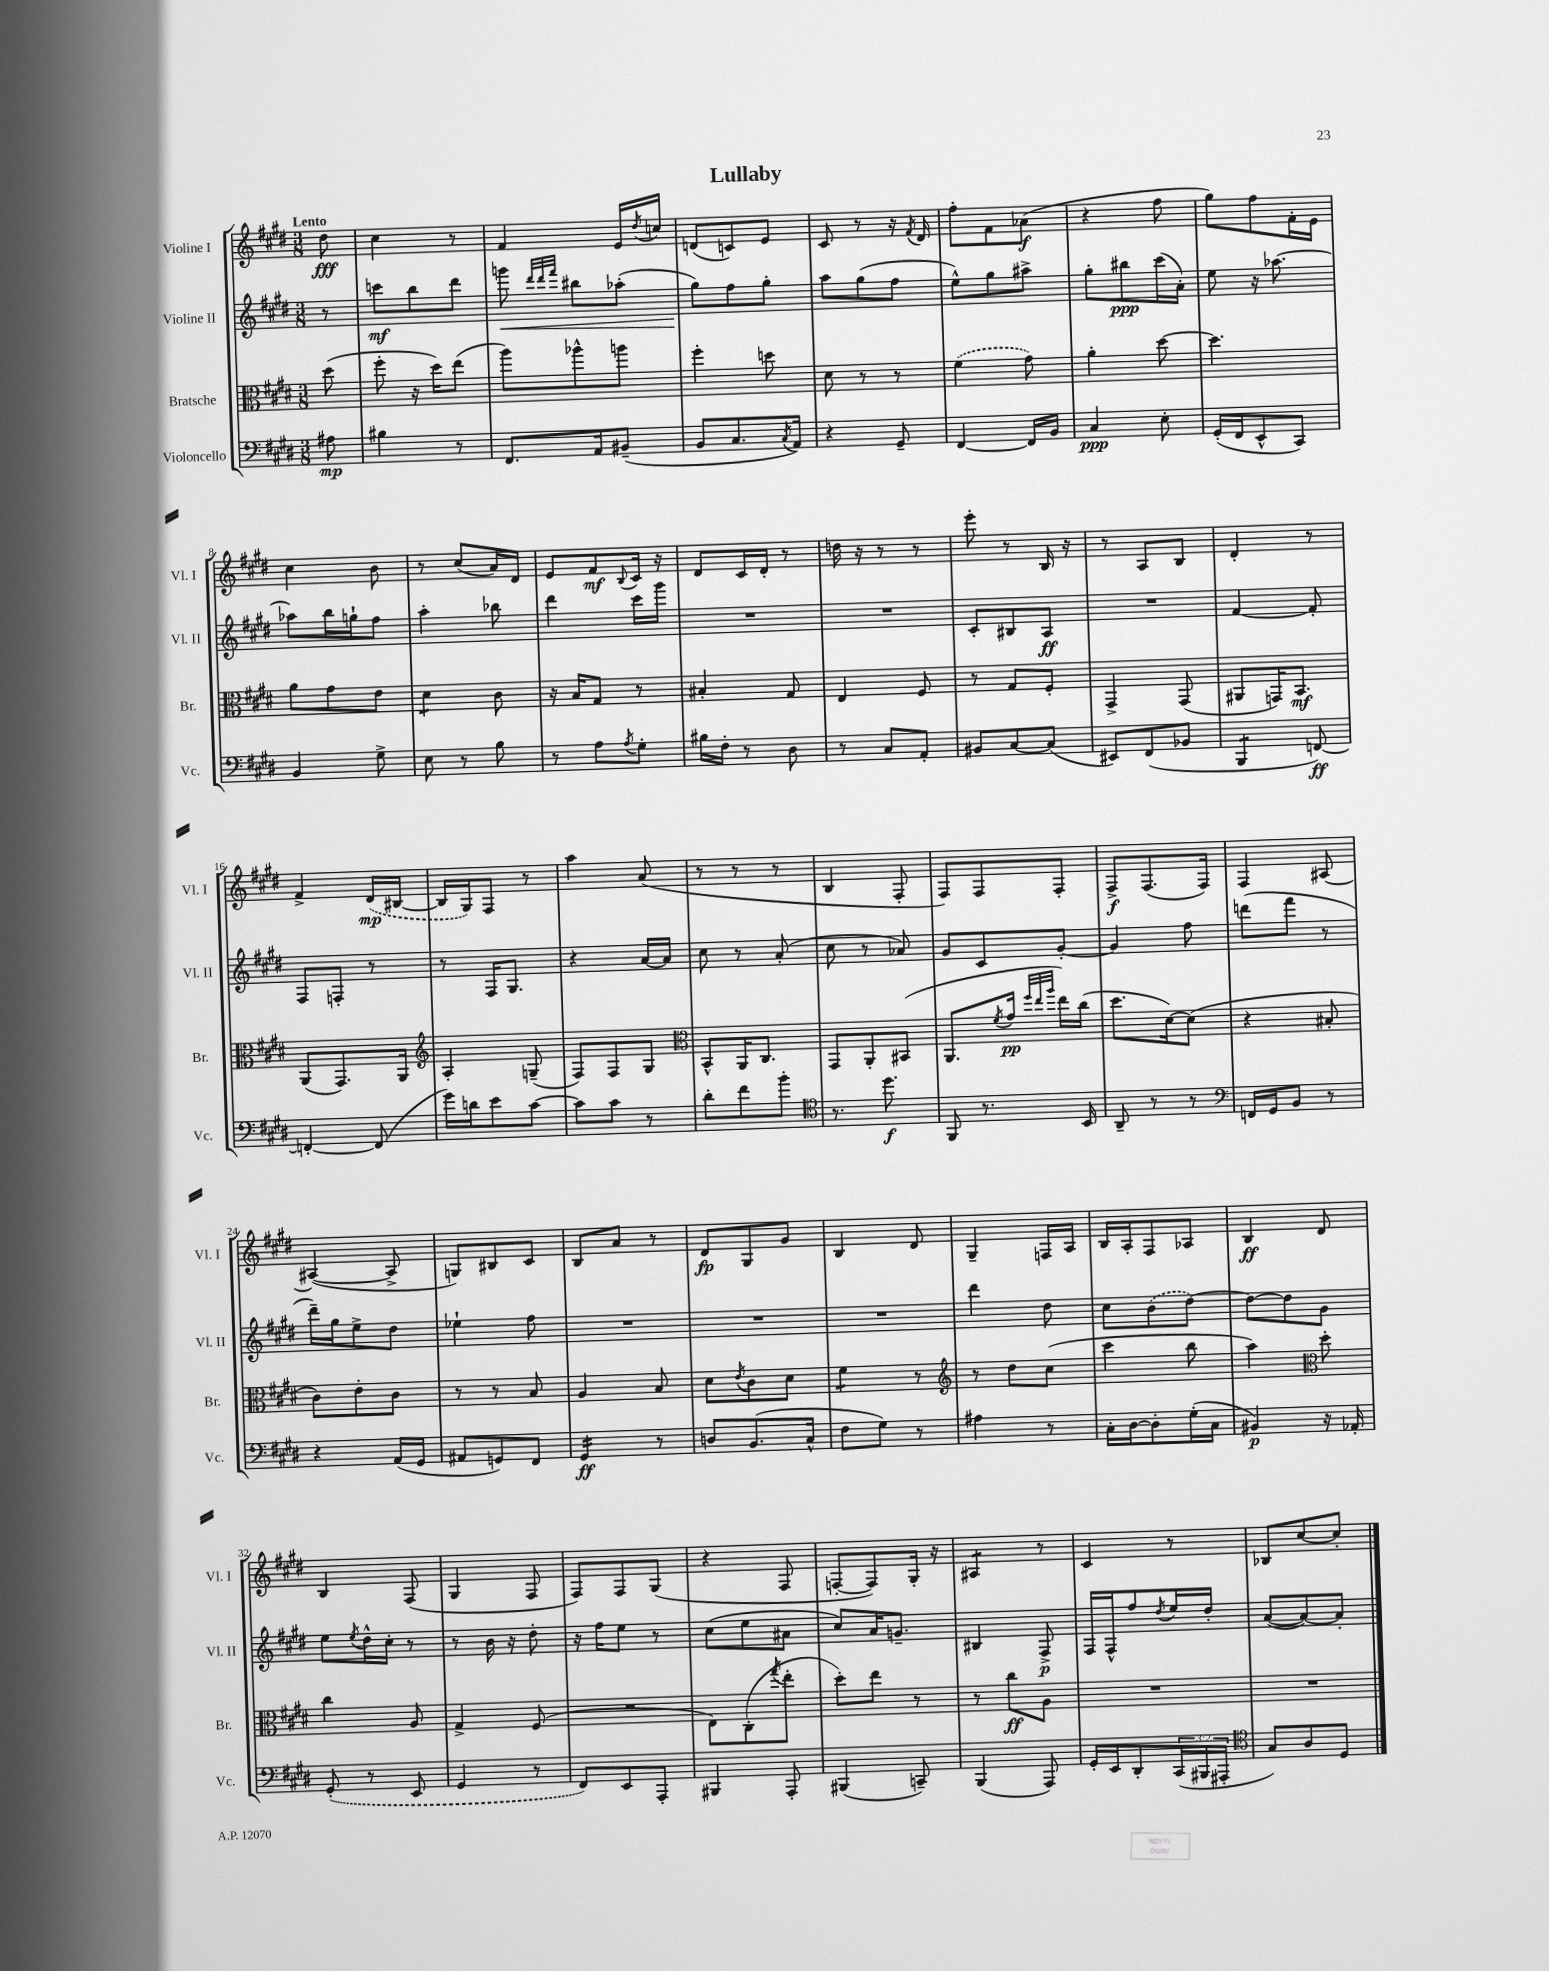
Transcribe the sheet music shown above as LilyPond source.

\header { title = "Lullaby" }
<<
\new StaffGroup <<
\new Staff = "s0" \with { instrumentName = "Violine I" shortInstrumentName = "Vl. I" } {
    \clef treble \key e \major \numericTimeSignature \time 3/8 \partial 8 \tempo "Lento"
    dis''8\fff |
    cis''4 r8 |
    fis'4 e'16 \acciaccatura { dis''8 } c''16 |
    d'8( c'8) e'8 |
    cis'8 r8 r16 \acciaccatura { fis'8 } dis'16 |
    fis''8-. fis'8 aes'8\f( |
    r4 fis''8 |
    gis''8) fis''8 fis'16-. e'16 |
    cis''4 b'8 |
    r8 cis''8( a'16) dis'16 |
    e'8 fis'8\mf \appoggiatura { b8 } cis'16 r16 |
    dis'8 cis'16 dis'16-. r8 |
    d''16 r16 r8 r8 |
    e'''8-. r8 b16 r16 |
    r8 a8 b8 |
    dis'4-. r8 |
    fis'4-> \once \slurDashed dis'16\mp( bis16~ |
    bis16 gis16) fis8 r8 |
    a''4 a'8( |
    r8 r8 r8 |
    b4 fis8-. |
    fis8) fis8 fis8-. |
    fis8->\f fis8.( fis16) |
    fis4 ais8~ |
    ais4~( ais8-> |
    g8) bis8 cis'8 |
    b8 a'8 r8 |
    dis'8\fp gis8 gis'8 |
    b4 dis'8 |
    gis4-- f16 a16 |
    b16 a16-. fis8 aes8 |
    b4\ff dis'8 |
    b4 fis8( |
    gis4 fis8 |
    fis8) fis8 gis8( |
    r4 fis8 |
    f8~-. f8) gis16-. r16 |
    ais4:8 r8 |
    cis'4 r8 |
    bes8 cis''8~ cis''8-. \bar "|." |
}
\new Staff = "s1" \with { instrumentName = "Violine II" shortInstrumentName = "Vl. II" } {
    \clef treble \key e \major \numericTimeSignature \time 3/8 \partial 8
    r8 |
    c'''8\mf b''8 dis'''8 |
    g'''8\< \grace { dis'''32 dis'''32 fis'''32 } bis''8 aes''8-.( |
    gis''8\!) fis''8 gis''8-. |
    a''8 gis''8( fis''8 |
    e''8-^) gis''8 ais''8-> |
    gis''8-. bis''8\ppp cis'''16( a'16-.) |
    e''8 r16 aes''8.~ |
    aes''8 b''16 g''16-! fis''8 |
    a''4-. bes''8 |
    dis'''4 cis'''16 gis'''16 |
    R4. |
    R4. |
    cis'8-. bis8 a8\ff |
    R4. |
    fis'4~ fis'8-. |
    fis8 f8-. r8 |
    r8 fis16 gis8. |
    r4 a'16~ a'16 |
    cis''8 r8 a'8-.( |
    cis''8 r8 aes'8) |
    gis'8 cis'8 gis'8~-. |
    gis'4 fis''8 |
    d'''8( fis'''8 r8 |
    dis'''16--) gis''16 e''8-> dis''8 |
    ees''4-! fis''8 |
    R4. |
    R4. |
    R4. |
    dis'''4 dis''8 |
    cis''8 \once \slurDashed b'8( dis''8~) |
    dis''8~ dis''8 gis'8 |
    e''8 \acciaccatura { e''8 } dis''16-^ cis''16-. r8 |
    r8 b'16 r16 dis''8-. |
    r16 fis''16 e''8 r8 |
    cis''8( e''8 ais'8 |
    cis''8) a'16 g'8.-- |
    bis4 fis8->\p |
    fis16 fis16-^ fis''8 \acciaccatura { dis''8 } e''16 dis''16-. |
    a'8~( a'8~) a'8-. \bar "|." |
}
\new Staff = "s2" \with { instrumentName = "Bratsche" shortInstrumentName = "Br." } {
    \clef alto \key e \major \numericTimeSignature \time 3/8 \partial 8
    dis''8( |
    fis''8-. r16 dis''16) e''8( |
    a''8) aes''8-^ a''8 |
    fis''4-. d''8 |
    dis'8 r8 r8 |
    \once \slurDashed fis'4( gis'8) |
    a'4-. dis''8~ |
    dis''4. |
    a'8 gis'8 e'8 |
    dis'4:8 cis'8 |
    r16 b16 gis8 r8 |
    bis4-. gis8 |
    e4 fis8 |
    r8 gis8 fis8-. |
    gis,4-> gis,8( |
    ais,8 g,16) b,8.\mf |
    a,8( gis,8.) a,16 |
    \clef treble a4-. g8--( |
    fis8) fis8 gis8 |
    \clef alto b,8-^ a,16 cis8. |
    gis,8 a,8-. bis,8( |
    a,8. \acciaccatura { fis'8 } gis'16\pp \grace { fis''32 e''32 a''32 } e''16) cis''16( |
    dis''8. dis'16~) dis'8( |
    r4 bis8-. |
    cis'8) e'8-. cis'8 |
    r8 r8 b8 |
    a4 b8 |
    dis'8 \acciaccatura { e'8 } cis'8 dis'8 |
    fis'4:8 r8 |
    \clef treble r8 dis''8 cis''8( |
    cis'''4 b''8 |
    a''4) \clef alto dis''8-. |
    cis''4 a8 |
    gis4-> fis8( |
    R4. |
    e8) cis8-.( \acciaccatura { gis''8 } e''8-. |
    dis''8-.) e''8 r8 |
    r8 cis''8\ff a8 |
    R4. |
    R4. \bar "|." |
}
\new Staff = "s3" \with { instrumentName = "Violoncello" shortInstrumentName = "Vc." } {
    \clef bass \key e \major \numericTimeSignature \time 3/8 \override Staff.TupletNumber.text = #tuplet-number::calc-fraction-text \partial 8
    ais8\mp |
    bis4 r8 |
    fis,8. a,16 bis,8--( |
    b,8 cis8. \acciaccatura { cis8 } a,16) |
    r4 gis,8-- |
    fis,4~ fis,16 b,16 |
    cis4\ppp e8-. |
    gis,16-.( fis,16 e,8-^ cis,8) |
    b,4 gis8-> |
    e8 r8 b8 |
    r8 a8 \acciaccatura { a8 } gis8-. |
    bis16 fis16-. r8 dis8 |
    r8 cis8 a,8-. |
    bis,8 cis8~ cis8( |
    eis,8) fis,8( bes,8 |
    b,,4:8 f,8~\ff) |
    f,4~-. f,8( |
    gis'16) d'16 e'8 cis'8~ |
    cis'8 cis'8 r8 |
    dis'8-. fis'8 b'8-. |
    \clef tenor r8. dis''8.\f |
    fis,8 r8. b,16 |
    a,8-- r8 r8 |
    \clef bass f,16 gis,16 b,8 r8 |
    r4 a,16( gis,16 |
    ais,8 g,8) fis,8 |
    gis,4:16\ff r8 |
    d8 b,8.( cis16-^ |
    fis8 gis8) r8 |
    ais4 r8 |
    cis16-. dis16~ dis8-. gis16-.( cis16 |
    bis,4\p) r16 aes,16-. |
    \once \slurDashed gis,8-.( r8 e,8 |
    gis,4 r8 |
    fis,8) e,8 a,,8-. |
    bis,,4 a,,8-. |
    bis,,4( c,8--) |
    b,,4( a,,8) |
    gis,16-. e,16 dis,8-. \tuplet 3/2 { cis,16( bis,,16 ais,,16-. } |
    \clef tenor gis8) a8 dis8 \bar "|." |
}
>>
>>
